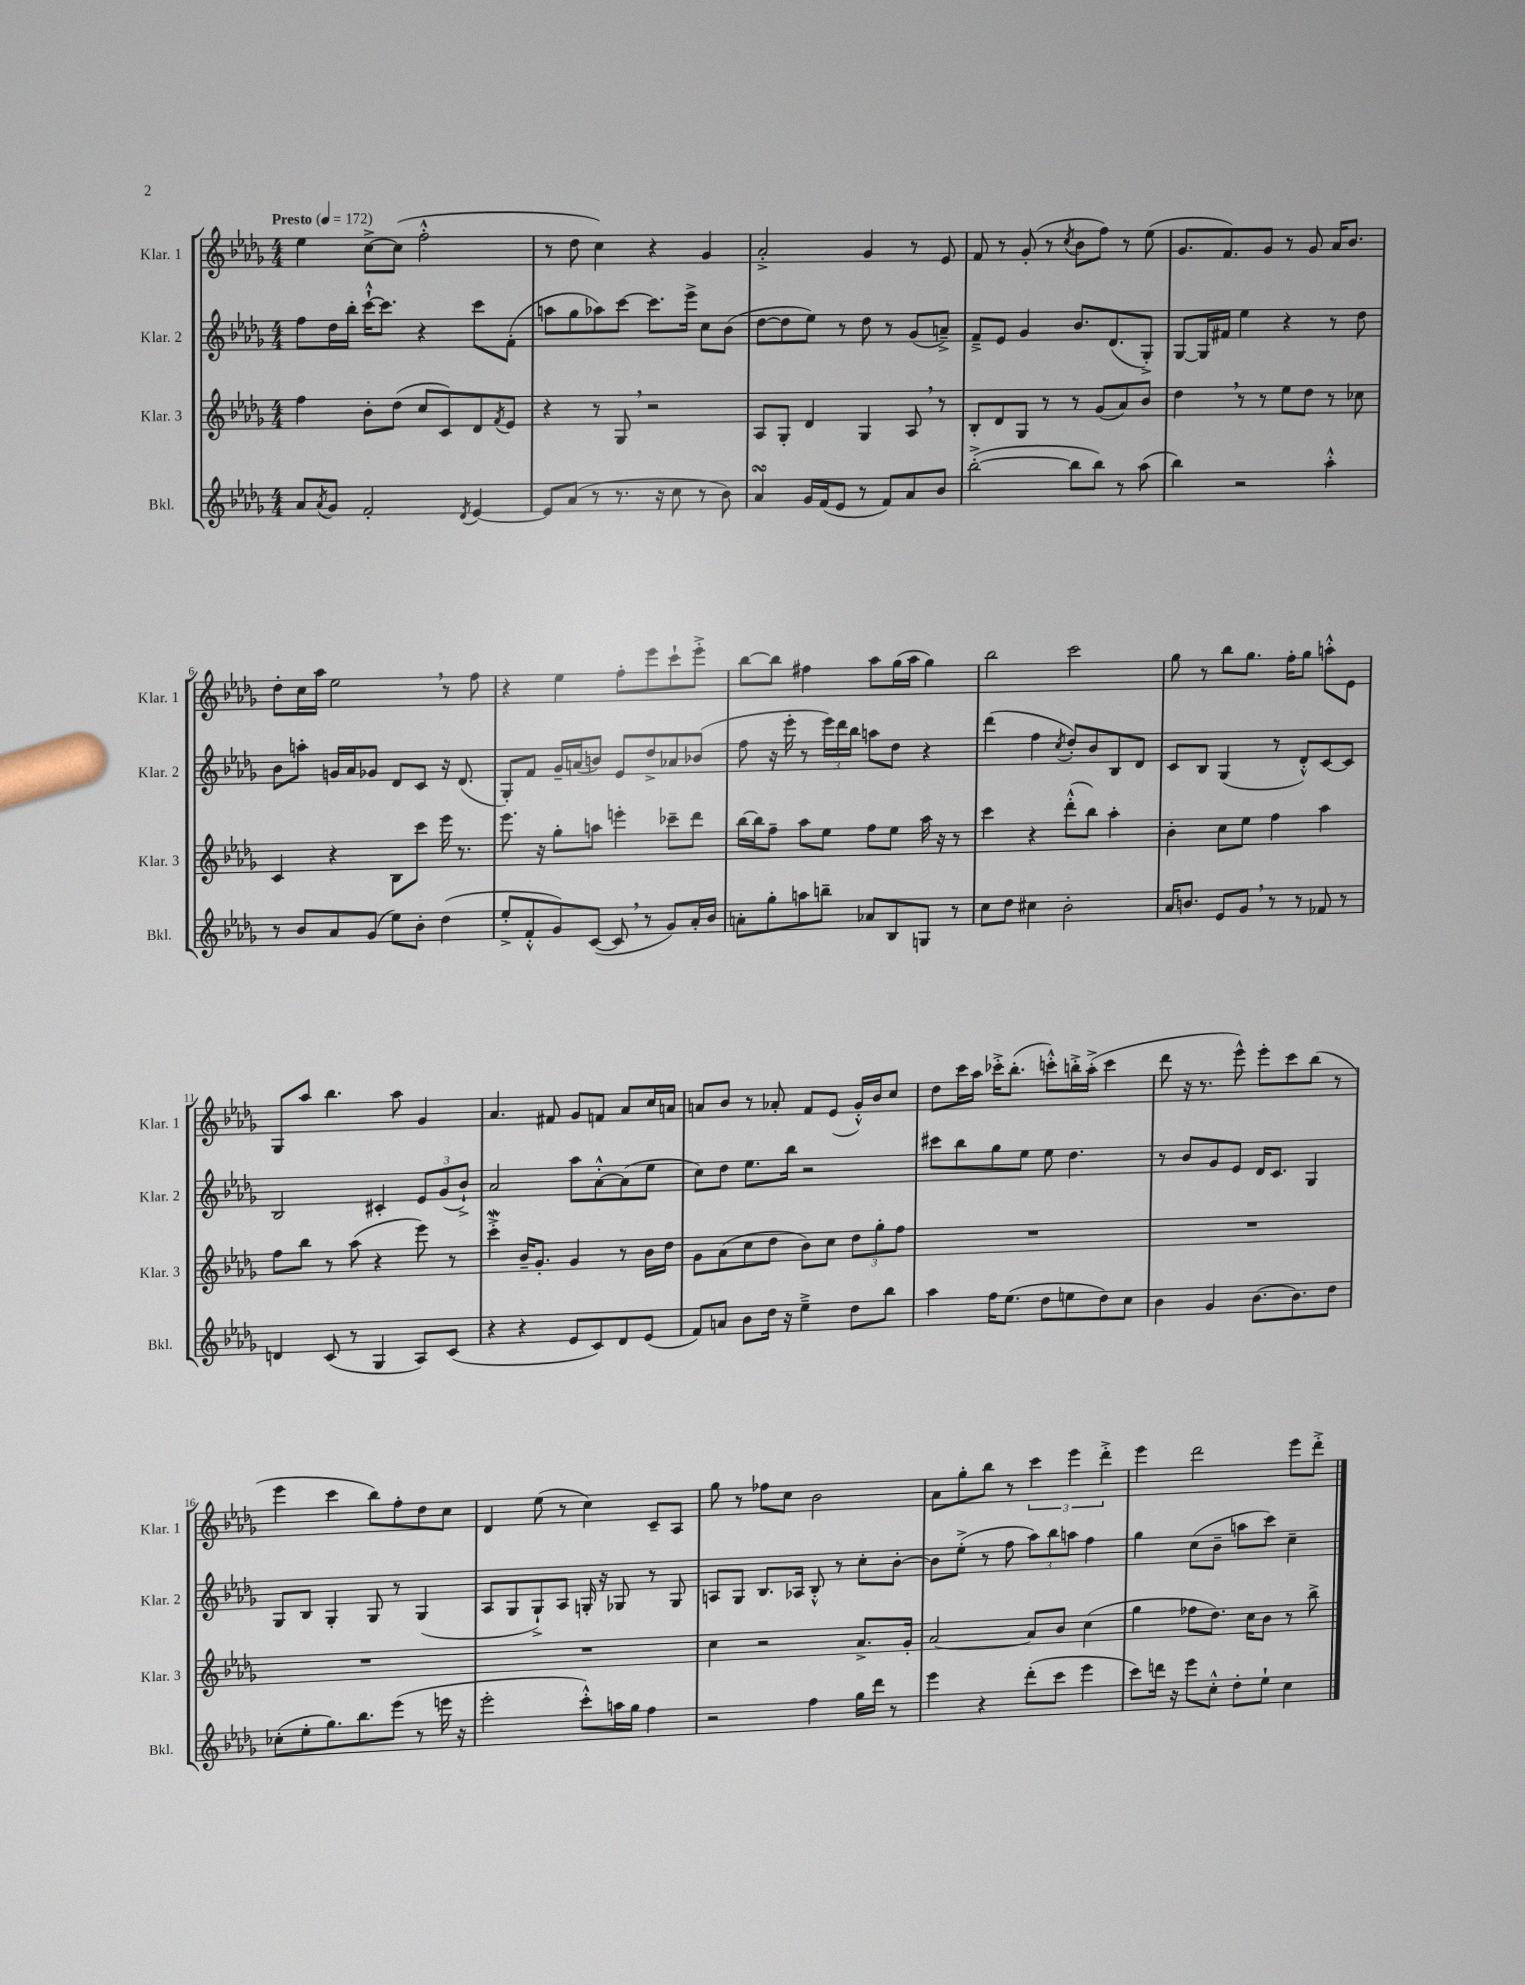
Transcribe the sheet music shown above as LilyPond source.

<<
\new StaffGroup <<
\new Staff = "s0" \with { instrumentName = "Klar. 1" shortInstrumentName = "Klar. 1" } {
    \clef treble \key des \major \numericTimeSignature \time 4/4 \tempo "Presto" 4 = 172
    ees''4 c''8~-> c''8( f''2-.-^ |
    r8 des''8 c''4) r4 ges'4 |
    aes'2-.-> ges'4 r8 ees'8 |
    f'8 r8 ges'8-.( r8 \acciaccatura { c''8 } bes'8 f''8) r8 ees''8( |
    ges'8. f'8.) ges'8 r8 ges'8 aes'16 bes'8. |
    des''8-. c''16 aes''16 ees''2 \breathe r8 f''8 |
    r4 ees''4 f''8-. ees'''8 c'''8-! ees'''8-.-> |
    bes''8~ bes''8 fis''4 aes''8 ges''16( aes''16 ges''4) |
    bes''2 c'''2 |
    ges''8 r8 bes''8 ges''8. f''16-. ges''8 a''8-.-^ ees'8 |
    ges8 aes''8 bes''4. aes''8 ges'4 |
    aes'4. fis'8 ges'8 f'8 aes'8 c''16 a'16 |
    a'8 bes'8 r8 aes'8-. f'8 ees'8( ges'16-.-^) bes'16 c''8 |
    des''8 c'''16 aes''16 ces'''16-.-> bes''8.-.( c'''8-.-^) b''16-.-> aes''16-.->( c'''4 |
    des'''8 r16 r8. ees'''8-^) ees'''8-. c'''8 bes''8( r8 |
    ees'''4 c'''4 bes''8) f''8-. des''8 c''8 |
    des'4 ees''8( r8 c''4) c'8-- aes8 |
    ges''8 r8 fes''8 c''8 bes'2 |
    aes'8 ges''8-. bes''8 r8 \tuplet 3/2 { c'''4 ees'''4 des'''4-.-> } |
    ees'''4 des'''2 ees'''8 des'''8-.-> \bar "|." |
}
\new Staff = "s1" \with { instrumentName = "Klar. 2" shortInstrumentName = "Klar. 2" } {
    \clef treble \key des \major \numericTimeSignature \time 4/4
    f''8 des''16 bes''16-. c'''16~-!-^ c'''8. r4 c'''8 f'8-.( |
    a''8 ges''8 aes''8) c'''8~ c'''8. ees'''16-> c''8 bes'8( |
    des''8~ des''8 ees''8) r8 des''8 r8 ges'8( a'8--->) |
    f'8---> ees'8 ges'4 bes'8. des'8.( ges8-.->) |
    ges8~ ges16 fis'16 ees''4 r4 r8 des''8 |
    bes'8 a''8-. g'16 aes'16 ges'8 des'8 c'8 r16 des'8.( |
    ges8-.) f'8 ges'16-- a'16( b'8) ees'8 des''8-> aes'8 bes'8( |
    f''8 r16 ees'''16-. r8 \tuplet 3/2 { ees'''16) des'''16 bes''16 } a''8 des''8 r4 |
    des'''4( f''4 \acciaccatura { c''8 } des''8-.) bes'8 bes8 des'8 |
    c'8 bes8 ges4( r8 des'8-.-^) c'8~ c'8 |
    bes2 cis'4-. \tuplet 3/2 { ees'8 ges'8( bes'8-!->) } |
    aes'2 aes''8 aes'8~-.-^ aes'8( ees''8 |
    c''8) des''8 ees''8. bes''16 r2 |
    cis'''8 bes''8 ges''8 ees''8 ees''8 des''4. |
    r8 bes'8 ges'8 ees'8 des'16 c'8. ges4 |
    ges8 bes8 ges4-. ges8 r8 ges4( |
    aes8 ges8 ges8-!->) aes8 g16-. r16 ges8 r8 ges8 |
    a8 ges8 bes8. aes16 bes8-.-^ r8 c''8-. bes'8~-. |
    bes'8 ees''8-.->( r8 f''8 \tuplet 3/2 { aes''8) bes''8 a''8 } f''4 |
    ges''4 c''8( bes'8-- a''8 c'''8) c''4-- \bar "|." |
}
\new Staff = "s2" \with { instrumentName = "Klar. 3" shortInstrumentName = "Klar. 3" } {
    \clef treble \key des \major \numericTimeSignature \time 4/4
    f''4 bes'8-. des''8( c''8 c'8) des'8 \acciaccatura { f'8 } ees'8 |
    r4 r8 ges8 \breathe r2 |
    aes8 ges8-. des'4 ges4 aes8 \breathe r8 |
    bes8-. des'8 ges8 r8 r8 ges'8( aes'8) bes'8 |
    des''4 \breathe r8 r8 ees''8 des''8 r8 ces''8 |
    c'4 r4 bes8 c'''8 ees'''16 r8. |
    ees'''8. r16 ges''8-. a''8 e'''4-. ces'''8-- des'''8 |
    bes''16~ bes''16 f''8-- aes''8 ees''8 f''8 ees''8 aes''16 r16 r8 |
    c'''4 r4 des'''8-.-^( bes''8) aes''4-. |
    bes'4-. c''8 ees''8 f''4 aes''4 |
    f''8 bes''8 r8 aes''8( r4 ees'''8) r8 |
    c'''4-.->\mordent bes'16-- ges'8.-. ges'4 r8 bes'16 des''16 |
    ges'8 aes'8( c''8 des''8 bes'8) c''8 \tuplet 3/2 { des''8 ges''8-. f''8 } |
    R1 |
    R1 |
    R1 |
    R1 |
    c''4 r2 aes'8.-> ges'16-. |
    aes'2~ aes'8 bes'8 c''4( |
    ges''4 fes''8 des''8.) c''16 bes'8 r8 bes''8-> \bar "|." |
}
\new Staff = "s3" \with { instrumentName = "Bkl." shortInstrumentName = "Bkl." } {
    \clef treble \key des \major \numericTimeSignature \time 4/4
    aes'8 \acciaccatura { aes'8 } ges'8 f'2-. \acciaccatura { des'8 } ees'4~ |
    ees'8 aes'8( r8 r8. r16 c''8 r8 bes'8) |
    aes'4\turn ges'16 f'16( ees'8 r8 f'8) aes'8 bes'8 |
    bes''2~-.->( bes''8 bes''8) r8 aes''8( |
    bes''4) r2 aes''4-.-^ |
    r8 bes'8 aes'8 ges'8( ees''8) bes'8-. des''4( |
    ees''8-.-> f'8-.-^ ges'8) c'8~( c'8 \breathe r8 ges'8) aes'16-. bes'16 |
    a'8-. ges''8-. a''8 b''8-- aes'8 bes8 g8 r8 |
    c''8 des''8 cis''4 bes'2-. |
    aes'16 b'8. ees'8 ges'8 \breathe r8 r8 fes'8 r8 |
    d'4 c'8( r8 ges4 aes8) c'8( |
    r4 r4 ees'8 c'8) des'8 ees'8( |
    f'8) a'8 bes'8 des''16 r16 ees''4---> des''8 bes''8 |
    aes''4 f''16 ees''8.( des''8 e''8 des''8) c''8 |
    bes'4 ges'4 bes'8.~ bes'8. des''8 |
    ces''8-.( ees''8-. ges''8.) bes''8. ees'''8( r8 e'''16 r16 |
    ees'''2-. c'''8-.-^) a''16 ges''16 f''4 |
    r2 f''4 ges''16 des'''16 r8 |
    ees'''4 r4 des'''8-.( c'''8 ees'''4 |
    c'''8) d'''16 r16 ees'''8 c''8-.-^ des''8-. ees''8-! c''4 \bar "|." |
}
>>
>>
